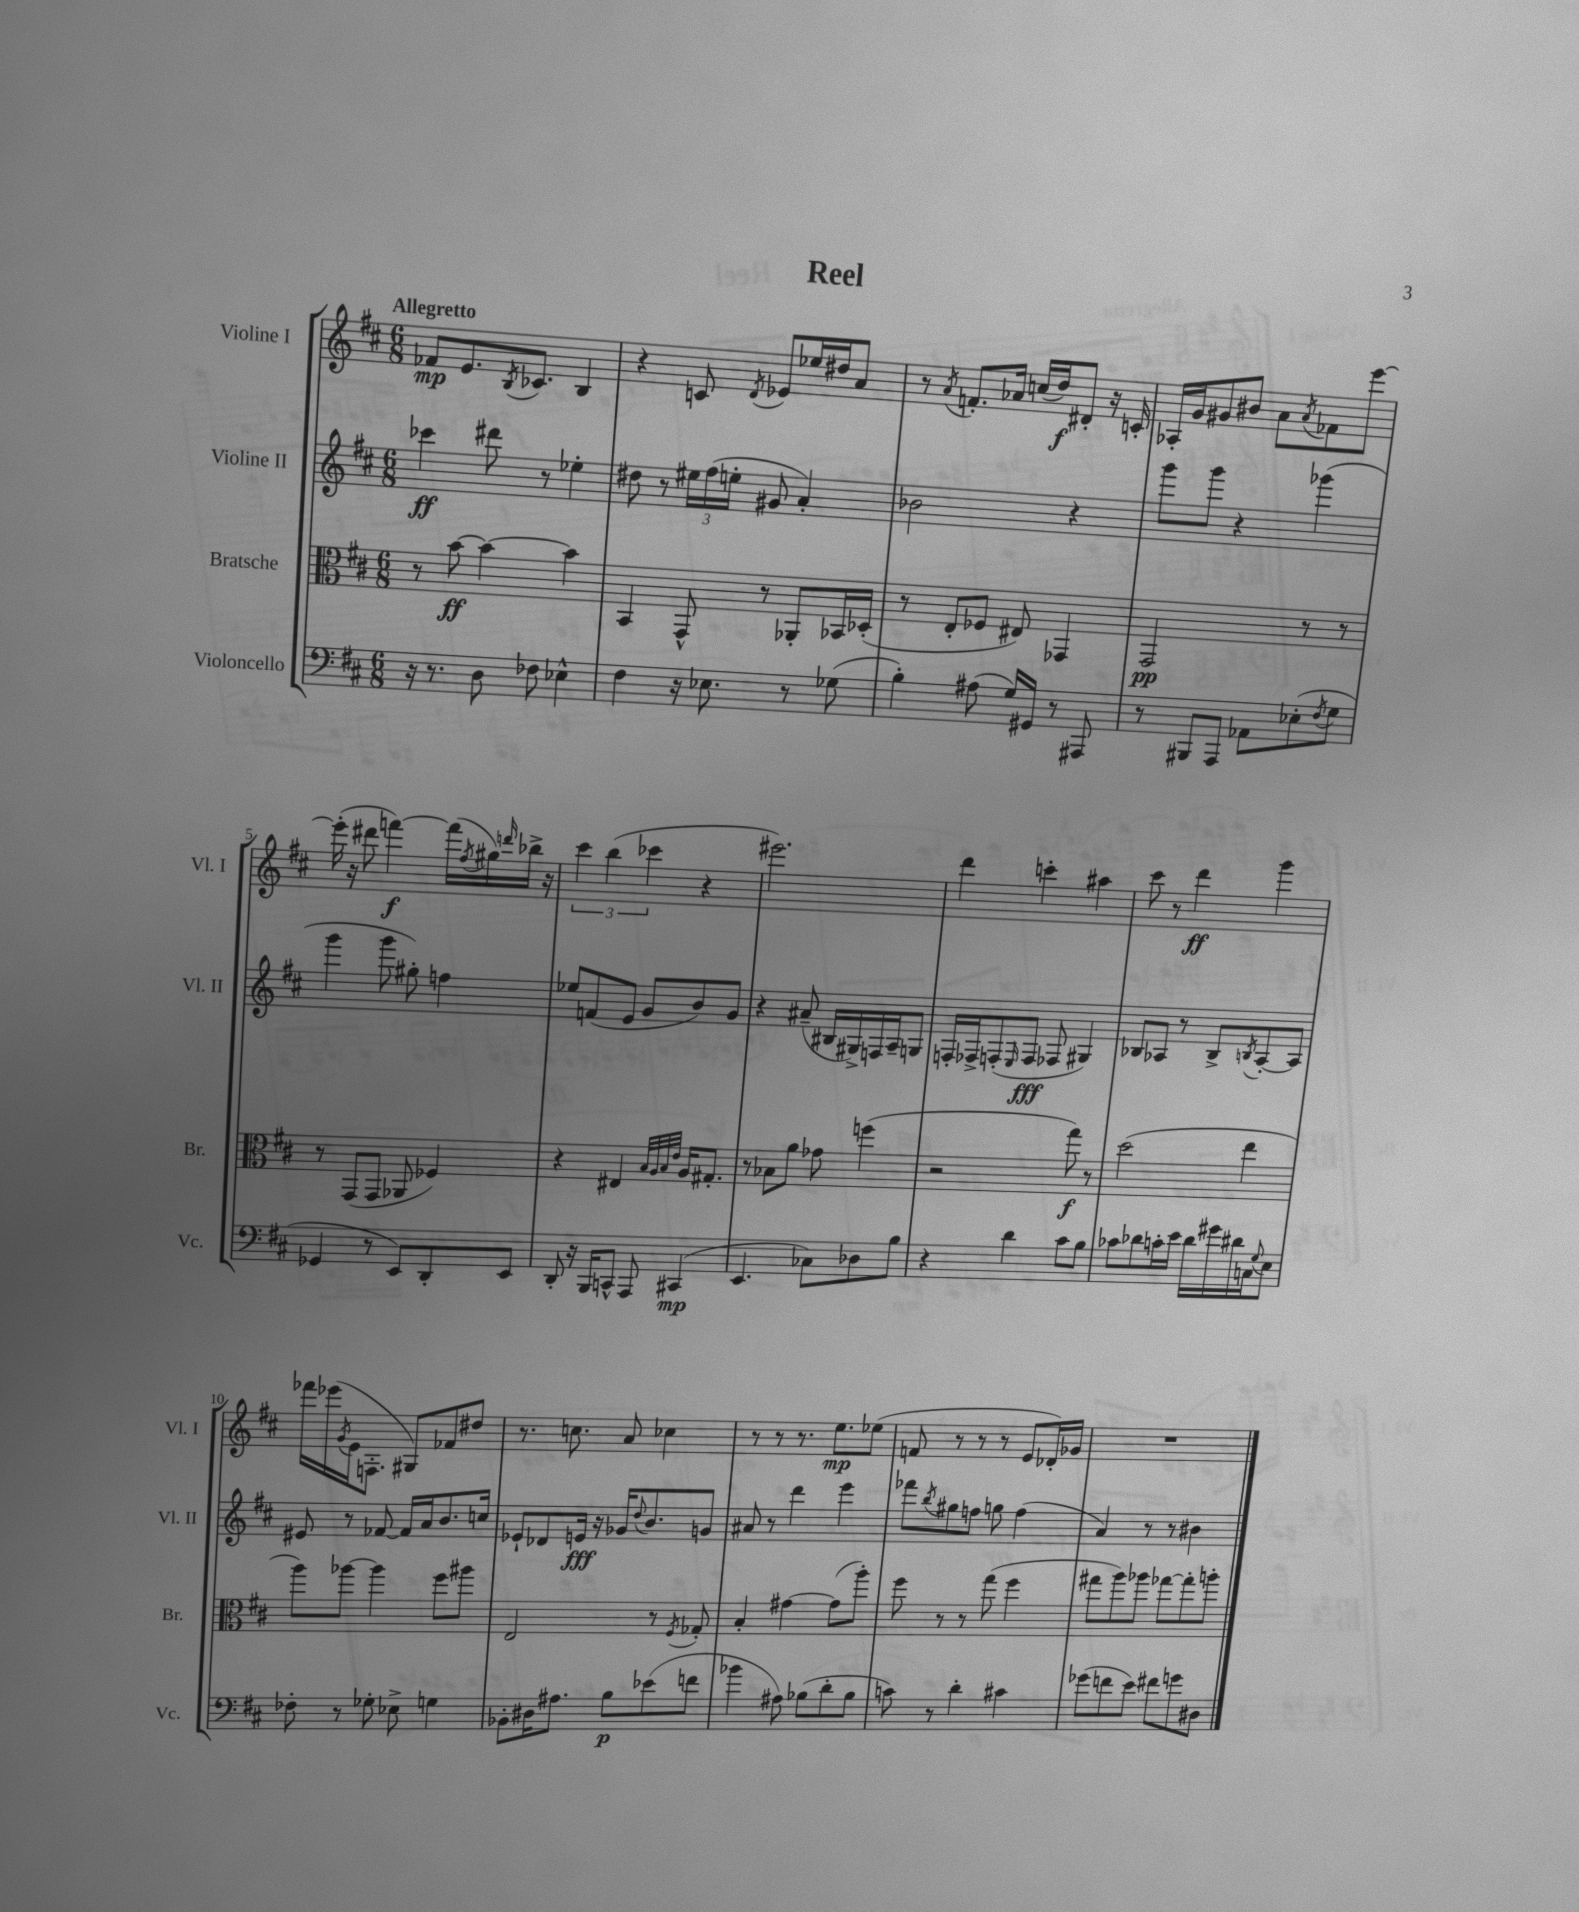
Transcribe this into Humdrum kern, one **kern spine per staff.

**kern	**kern	**kern	**kern
*staff4	*staff3	*staff2	*staff1
*clefF4	*clefC3	*clefG2	*clefG2
*k[f#c#]	*k[f#c#]	*k[f#c#]	*k[f#c#]
*M6/8	*M6/8	*M6/8	*M6/8
16r	8r	4ccc-\	8f-/L
8.r	.	.	.
.	[8b\	.	8.e/
8D\	4b\_	8ddd#\	.
.	.	.	8qB/
.	.	.	8.c-/J
8F-\	.	8r	.
4E-^^\	4b\]	4ee-'\	4B/
=	=	=	=
4F#\	4BB/	8dd#\	4r
.	.	8r	.
16r	8GG^^/	24ee#\LL	8c/
.	.	(24ff#\	.
8.E-\	.	.	.
.	.	24ee'\JJ	.
.	.	.	8qd/
.	8r	8g#/	8e-/L
8r	8AA-'/L	4a'/)	16ee-/L
.	.	.	16dd#/J
(8G-\	16BB-/L	.	8a/J
.	(16D-'/JJ	.	.
=	=	=	=
4B'\)	8r	2b-\	8r
.	.	.	8qa/
.	8E'/L	.	8.f'/L
(8A#\	8F-/J	.	.
.	.	.	16a-/Jk
16G/LL)	8E#/)	.	(16cc/LL
16GG#/JJ	.	.	16dd/J)
8r	4GG-/	4r	8d#'/J
8AAA#/	.	.	16r
.	.	.	16c'/
=	=	=	=
8r	2GG/	8ggg\L	16A-'/LL
.	.	.	16g/J
8BBB#/L	.	8ggg\J	8g#/
8AAA/J	.	4r	8b#/J
8AA-\L	.	.	8a\L
.	.	.	8qa/
(8E-'\	8r	(4ggg-\	8f-\
8qF#/	.	.	.
8G\J	8r	.	[8eee\J
=	=	=	=
4GG-/	8r	4ggg\	(16eee'\]
.	.	.	16r
.	(8GG/L	.	8ddd#\
8r	8GG/J	8ggg\	[4fff\)
8EE/L)	8AA-/	8gg#'\)	.
8DD'/	4F-/)	4ff\	(16fff\]LL
.	.	.	8qff#/
.	.	.	16gg#\)
.	.	.	16qqddd/
8EE/J	.	.	16bb-^\JJ
.	.	.	16r
=	=	=	=
8DD'/	4r	8ee-/L	6ccc#\
16r	.	(8f/	.
.	.	.	(6bb\
16BBB/LK	.	.	.
8CC^^/J	4E#/	8e/J	.
.	.	.	6ccc-\
8AAA/	.	8g/L	.
.	32qqB/LLL	.	.
.	32qqA/	.	.
.	32qqB/	.	.
.	32qqe/JJJ	.	.
(4CC#/	16A/LK	8b/)	4r
.	8.G#'/J	.	.
.	.	8g/J	.
=	=	=	=
4.EE/	8r	4r	2.eee#\)
.	8B-\L	.	.
.	8a\J	(8a#~/	.
8C-\L)	8g-\	16B#/LL	.
.	.	16G#^/)	.
8D-\	(4ff\	16F/	.
.	.	16A~/J	.
8B\J	.	8G/J	.
=	=	=	=
4r	2r	16F'/LL	4ddd\
.	.	16F-^/J	.
.	.	(8F'/	.
.	.	16qqE/	.
4d\	.	8F/J	4ccc'\
.	.	8F-/	.
8c#\L	8gg\)	4G#/)	4aa#\
8B\J	8r	.	.
=	=	=	=
8c-\L	(2dd\	8B-/L	8ccc#\
8d-\	.	8A-/J	8r
16c'\L	.	8r	4ddd\
16e\JJ	.	.	.
16d-\LL	.	8B-^/L	.
16g#\	.	.	.
.	.	8qB/	.
16d#\	4ee\	[8A-'/	4ggg\
16C\J	.	.	.
8qqG/	.	.	.
8E\J	.	8A-/]J	.
=	=	=	=
8F-'\	8aa\L)	8e#/	16fff-\LL
.	.	.	(16eee-\
.	.	.	8qg/
8r	[8aa-\J	8r	16e\J
.	.	.	8.F'\J
8G-'\	4aa-\]	[8f-/	.
8E-^\	.	16f-/]LL	8G#/L)
.	.	16a/J	.
4G\	8ff#\L	8.b/	8f-/
.	8aa#\J	.	8dd#/J
.	.	16cc/Jk	.
=	=	=	=
8BB-'\L	2E/	8e-`/L	8.r
16D#\K	.	8d-/	.
8.A#\J	.	.	8.cc\
.	.	16e/Jk	.
.	.	16r	.
8B\L	.	16g-/LK	8a/
.	.	8qqdd/	.
.	.	8.b/	.
(8e-\	8r	.	4cc-\
.	8qF#/	.	.
8f\J	8G-'/	8g/J	.
=	=	=	=
4b-\	4B'/	8a#/	8r
.	.	8r	8r
8A#\)	[4g#\	4ddd\	8.r
(8B-\L	.	.	.
.	.	.	8.ee\L
8d'\	(8g#\]L	4eee\	.
8B-\J	8aa'\J)	.	(8ee-\J
=	=	=	=
8c\)	8ff#\	8fff-\L	8f/
.	.	8qbb/	.
8r	8r	8gg#\	8r
4d'\	8r	8ff\J	8r
.	(8gg\	8gg\	8r
4c#\	4ff#\	(4ff\	8e/L
.	.	.	16d-'/L)
.	.	.	16g-/JJ
=	=	=	=
(8g-\L	8gg#\L	4a/)	2.r
8f\	8aa\)	.	.
8e\J)	8aa-\J	8r	.
8f#\L	[8gg-\L	8r	.
8g\	8gg-'\]	4b#\	.
8D#\J	8aa'\J	.	.
==	==	==	==
*-	*-	*-	*-
